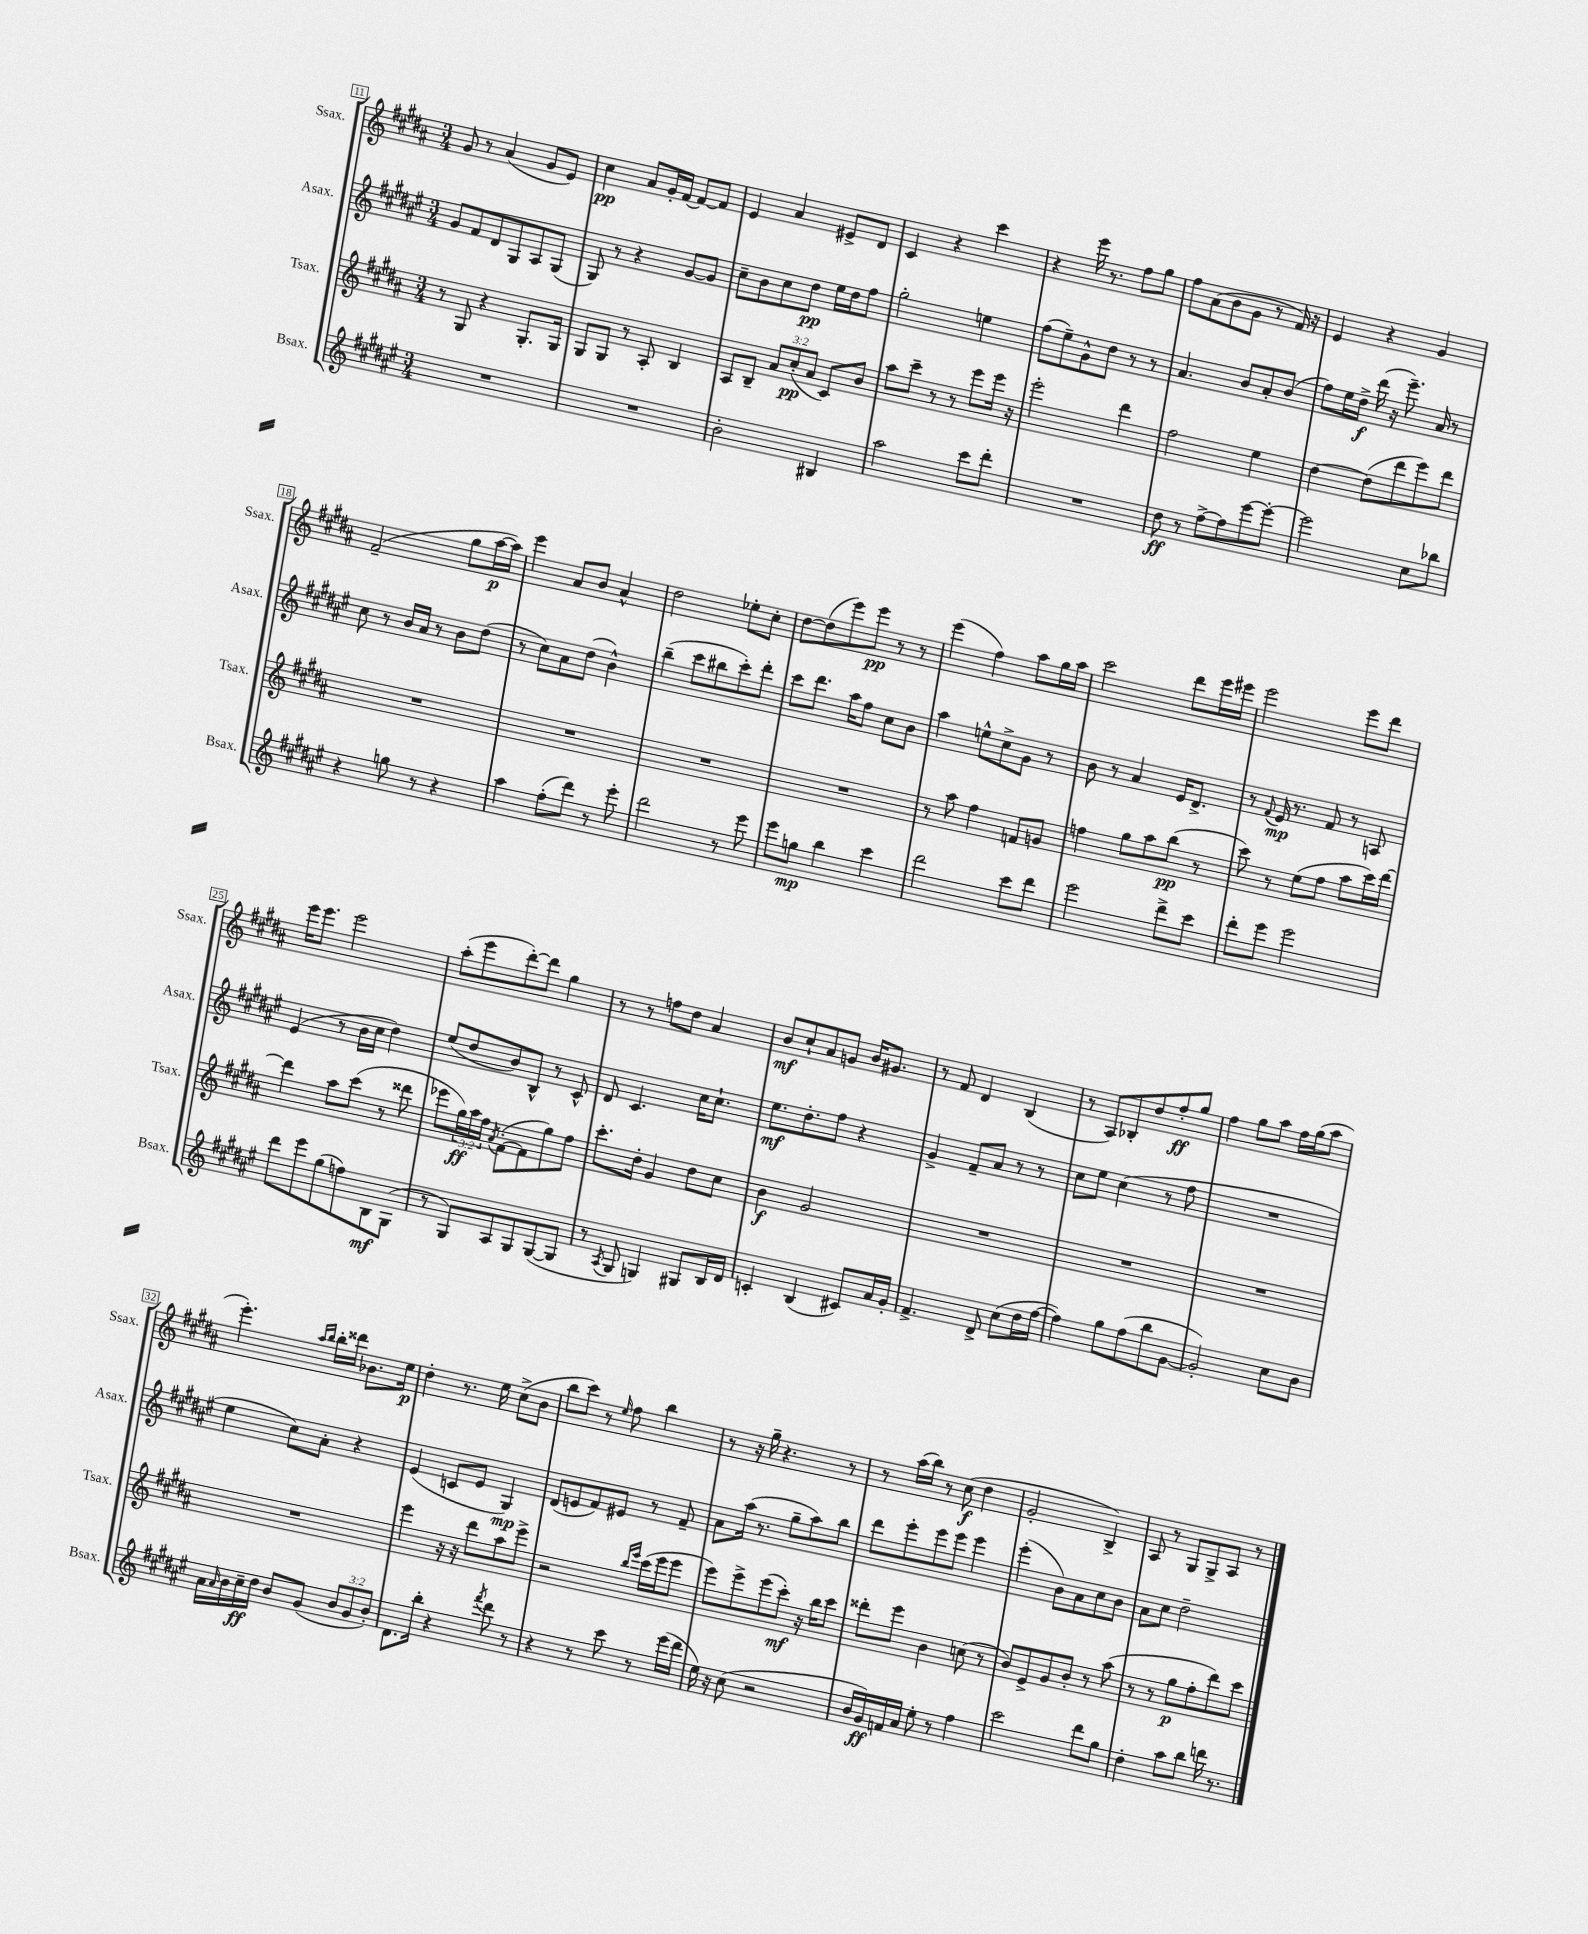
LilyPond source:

<<
\new StaffGroup <<
\new Staff = "s0" \with { instrumentName = "Ssax." shortInstrumentName = "Ssax." } {
    \clef treble \key b \major \numericTimeSignature \time 3/4
    gis'8 r8 ais'4( gis'8 e'8) |
    cis''4\pp ais'8 gis'16-. fis'16~ fis'8~ fis'8 |
    e'4 ais'4 eis'8-> dis'8 |
    cis'4 r4 cis'''4 |
    r4 e'''16 r8. fis''8 gis''8 |
    fis''8 ais'8( b'8 gis'8 r8 fis'16) r16 |
    e'4 r4 gis'4 |
    fis'2--( gis''8 ais''16~\p ais''16) |
    e'''4 ais'8 b'8 ais'4-^ |
    dis''2 ees''8-. cis''8-. |
    dis''8~ dis''8( e'''8) e'''8\pp r8 r8 |
    e'''4( fis''4) ais''8 gis''16 ais''16 |
    cis'''2 dis'''8 e'''16 eis'''16 |
    e'''2 e'''8 dis'''8 |
    e'''16 e'''8. e'''2 |
    ais''8-.( e'''8 dis'''8~-.) dis'''8 gis''4 |
    r8 r8 f''8 dis''8 ais'4 |
    b'8\mf cis''8-! ais'8 g'8 b'16 gis'8. |
    r8 fis'8 dis'4 b4( |
    r8 ais8) bes8-. dis''8 fis''8-.\ff gis''8 |
    fis''4 gis''8 ais''8 fis''16 gis''16( ais''8 |
    e'''4.-.) \grace { ais''16 b''16 } b''16-. disis'''16 bes'8. e''16\p |
    dis''4-. r8. e''16 cis''8->( b'8 |
    b''8 cis'''8) r8 \grace { e''16 } fis''8 b''4 |
    r8 r16 gis''16-- r4. r8 |
    r8 ais''16( b''16) r8 cis''8\f( dis''4 |
    gis'2-. b4->) |
    ais8 r8 gis8 gis8-> ais8 r8 \bar "|." |
}
\new Staff = "s1" \with { instrumentName = "Asax." shortInstrumentName = "Asax." } {
    \clef treble \key fis \major \numericTimeSignature \time 3/4
    gis'8 fis'8 dis'8 gis8 ais8 gis8( |
    gis8) r8 r4 gis'8~ gis'8 |
    cis''8-- b'8 cis''8 dis''8\pp eis''16 dis''16 fis''8 |
    gis''2-. e''4 |
    fis''8( eis''8--) gis'8-^ dis''8 r8 r8 |
    ais'4. b'8 ais'8-. b'8( |
    fis''8) eis''16 dis''16->\f dis'''16( r16 eis'''8.--) ais'16 r8 |
    cis''8 r8 b'16 ais'16 r8 b'8 dis''8( |
    r8 cis''8) ais'8 dis''8( b'4-^) |
    b''4--( cis'''8 bis''8 cis'''8-.) dis'''8-. |
    cis'''8 dis'''8. ais''16 fis''8 cis''8 b'8 |
    ais''4 e''8-^ cis''8-> gis'8 r8 |
    b'8 r8 ais'4 eis'16 dis'8.-> |
    r8 \appoggiatura { fis'8 } eis'16\mp r8. fis'8 r8 a8 |
    eis'4( r8 b'16 cis''16 dis''4) |
    eis''8( dis''8 b'8) b8-^ r8 cis'8-^ |
    dis'8 cis'4. cis''16 cis''8.-! |
    eis''8.\mf dis''8.-. fis''8 r4 |
    gis'4-> fis'8-- ais'8 r8 r8 |
    cis''8 eis''8 cis''4( r8 fis''8 |
    R2. |
    eis''4 cis''8) ais'8-. r4 |
    eis'4( c'8 eis'8 gis4\mp) |
    dis'8( e'8 fis'8) eis'8 r8 fis'8-- |
    ais'8 ais''16( r8. gis''8-- ais''8) b''8 |
    dis'''8 eis'''8-. eis'''8 eis'''8 eis'''4 |
    eis'''4-.( b'8) ais'8 cis''8 b'8 |
    ais'8 cis''8 dis''2-- \bar "|." |
}
\new Staff = "s2" \with { instrumentName = "Tsax." shortInstrumentName = "Tsax." } {
    \clef treble \key b \major \numericTimeSignature \time 3/4 \override Staff.TupletNumber.text = #tuplet-number::calc-fraction-text
    r8 gis8 r4 gis8.-. gis16 |
    gis8 gis8 r8 ais8-. b4 |
    ais8 b8-- \tuplet 3/2 { ais'8 cis''8-.\pp( ais'8 } cis'8) b'8 |
    ais''8 cis'''8-- r8 r8 e'''8 e'''16 r16 |
    e'''2-. dis'''4 |
    fis''2 e''4 |
    dis''4~ dis''8( dis'''8 e'''8) dis'''8 |
    R2. |
    R2. |
    R2. |
    R2. |
    r8 ais''8 fis''4 f'8 g'8 |
    f''4 gis''8 ais''8 b''8\pp( r8 |
    cis'''8) r8 e''8( fis''8 ais''8 cis'''16) dis'''16~ |
    dis'''4 ais''8 cis'''8( r8 disis'''8 |
    ees'''8 \tuplet 3/2 { gis''16\ff) ais''16 fis''16 } \acciaccatura { ais'8 } fis'8~-.( fis'8 gis''8) fis''8 |
    cis'''8.-. dis''16-. gis'4 dis''8 cis''8 |
    b'4\f gis'2 |
    R2. |
    R2. |
    R2. |
    R2. |
    e'''4 r16 r16 dis'''8 ais''8 e'''8-> |
    r2 \grace { b''16 e'''16 } cis'''16( e'''16 e'''8 |
    e'''8) e'''8-> e'''8( cis'''8-.\mf) r16 b''16 cis'''8 |
    disis'''8-. e'''8 b'4 c''8( r8 |
    b'8) e'8-> gis'8 b'8-. r8 ais''8( |
    r8 r8 gis''8\p fis''8-. dis'''8) cis'''8 \bar "|." |
}
\new Staff = "s3" \with { instrumentName = "Bsax." shortInstrumentName = "Bsax." } {
    \clef treble \key fis \major \numericTimeSignature \time 3/4 \override Staff.TupletNumber.text = #tuplet-number::calc-fraction-text
    R2. |
    R2. |
    b'2-. bis4 |
    ais''2 cis'''8 dis'''8-. |
    R2. |
    dis''8\ff r8 fis''8~-> fis''8 eis'''8~ eis'''8~-. |
    eis'''2 cis''8 bes''8 |
    r4 g''8 r8 r4 |
    ais''4 fis''8-.( dis'''8) r8 eis'''8-. |
    dis'''2 r8 eis'''8 |
    eis'''8 g''8\mp b''4 cis'''4 |
    dis'''2 cis'''8 dis'''8 |
    eis'''2 dis'''8-> cis'''8 |
    dis'''8-. eis'''8 eis'''2 |
    dis'''8 eis'''8 gis''8( f''8) b8\mf gis8( |
    r8 gis8) ais8 gis8 gis8~( gis8 |
    r8 \acciaccatura { ais8 } gis8 g4) gis8 b16 dis'16 |
    c'4-. b4( cis'8) ais'16 gis'16-. |
    fis'4.-> dis'8-> cis''8( dis''16 fis''16~ |
    fis''4) gis''8 fis''8( b''8 gis'8~ |
    gis'2-.) cis''8 b'8 |
    ais'16 \grace { ais'16 } b'16 cis''16--\ff dis''16 b'8 gis'8( \tuplet 3/2 { b'8 gis'8 b'8-.) } |
    dis'8. b''16-. r4 \acciaccatura { fis'''8 } dis'''8 r8 |
    r4 r8 cis'''8 r8 eis'''16( dis'''16 |
    eis''16) r16 cis''8( r2 |
    b'16 gis'16\ff) f'16 ais'16 eis''8-. r8 fis''4 |
    cis'''2 dis'''8 gis''8 |
    dis''4-. ais''8 b''8 d'''16 r8. \bar "|." |
}
>>
>>
\layout { \context { \Score currentBarNumber = #11 \override BarNumber.stencil = #(make-stencil-boxer 0.1 0.3 ly:text-interface::print) } }
